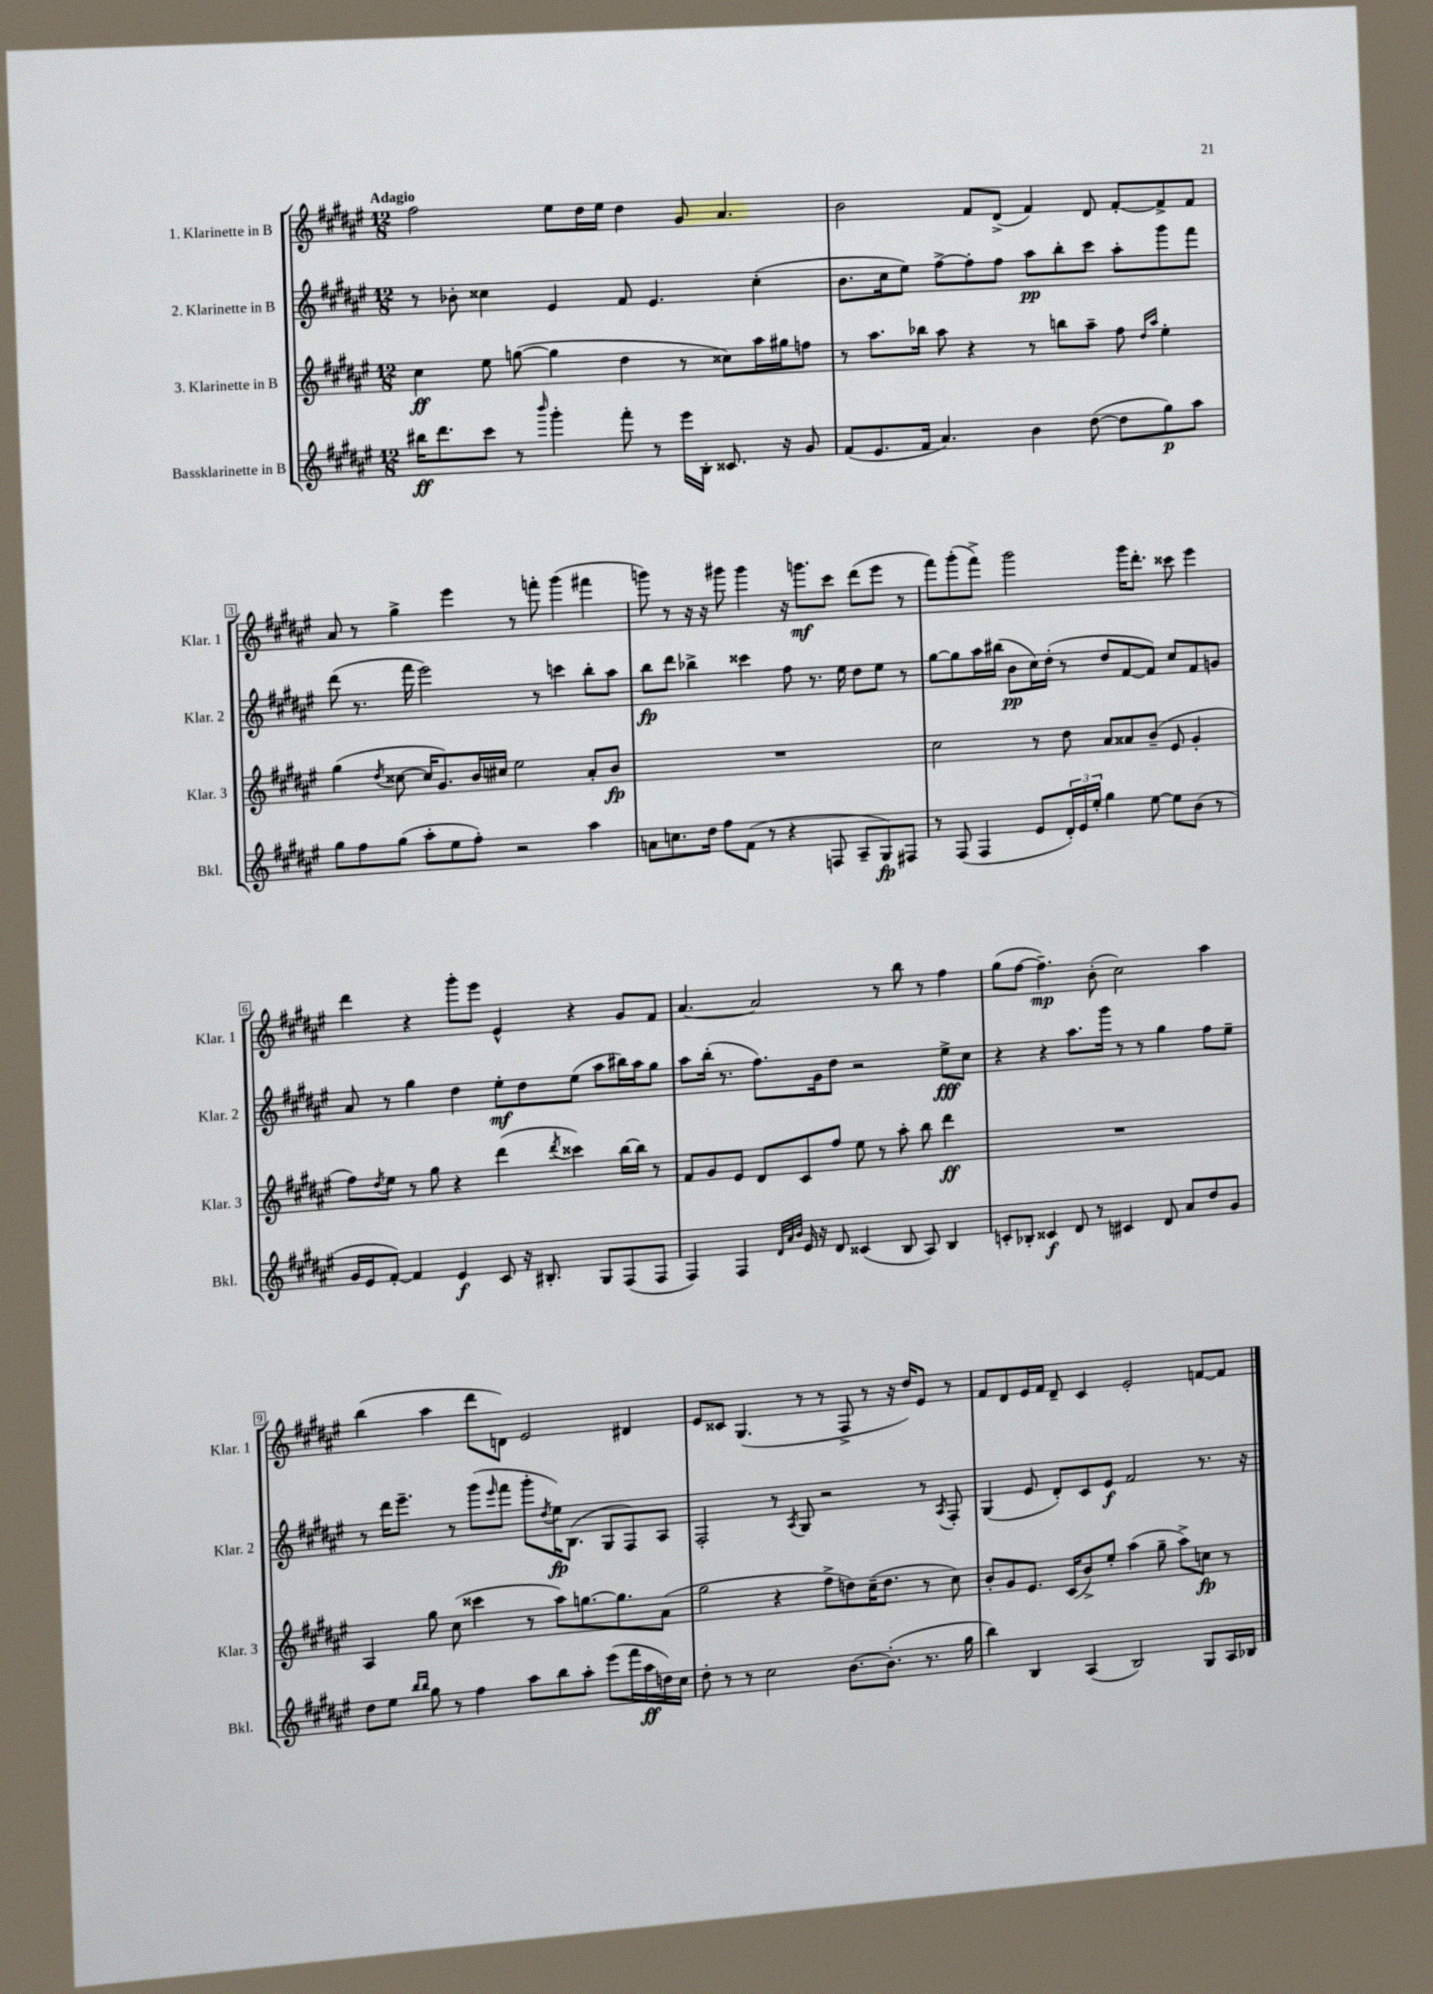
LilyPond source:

<<
\new StaffGroup <<
\new Staff = "s0" \with { instrumentName = "1. Klarinette in B" shortInstrumentName = "Klar. 1" } {
    \clef treble \key fis \major \numericTimeSignature \time 12/8 \tempo "Adagio"
    fis''2 eis''8 dis''16 eis''16 dis''4 gis'8 ais'4. |
    b'2 fis'8 dis'8->( fis'4) dis'8 fis'8~-. fis'8-> fis'8 |
    ais'8 r8 gis''4-> eis'''4 r8 f'''8-. gis'''4( fis'''4 |
    g'''8) r8 r16 r16 gis'''8 gis'''4 r16 g'''8.\mf cis'''8 dis'''8( eis'''8 r8 |
    fis'''8) gis'''8-.( fis'''8->) gis'''2 gis'''16 dis'''8.-. cisis'''8 eis'''4 |
    dis'''4 r4 gis'''8-. eis'''8 eis'4-^ r4 gis'8 fis'8 |
    ais'4.~ ais'2 r8 b''8 r8 fis''4 |
    gis''8( fis''8~ fis''4.--\mp) b'8-.( cis''2) ais''4 |
    b''4( ais''4 dis'''8 d'8) eis'2 dis'4 |
    eis'8 cisis'8 gis4.( r8 r8 fis8-> r8 r16 dis''16) eis'8 r8 |
    fis'8 dis'8 eis'16 fis'16 dis'8-- cis'4 eis'2-. f'8~ f'8 \bar "|." |
}
\new Staff = "s1" \with { instrumentName = "2. Klarinette in B" shortInstrumentName = "Klar. 2" } {
    \clef treble \key fis \major \numericTimeSignature \time 12/8
    r8 bes'8-. cisis''4 eis'4 fis'8 eis'4. cisis''4-.( |
    b'8. cis''16 eis''8) fis''8~-> fis''8-. fis''8 ais''8\pp b''8-. cis'''8 ais''8-. gis'''8 fis'''8 |
    dis'''8( r8. fis'''16 eis'''2) r8 c'''4 b''8-. ais''8 |
    b''8\fp dis'''8 bes''4-> cisis'''4 fis''8 r8. eis''16 dis''8 eis''8 r8 |
    gis''8~ gis''8 ais''16 bis''16( b'8\pp cis''16) dis''16-.( r8 dis''8 fis'8~ fis'8) cis''8 fis'8 g'8 |
    ais'8 r8 gis''4 dis''4 eis''8-.\mf dis''8 eis''8( ais''8 bis''16) ais''16 gis''8 |
    ais''8 b''16-.( r8. fis''8.) gis'16 dis''8 r2 eis''8->\fff cis''8 |
    r4 r4 ais''8. gis'''16 r8 r8 gis''4 fis''8 eis''8-- |
    r8 dis'''16 eis'''8.-- r8 gis'''8( \grace { eis'''16 } fis'''8 gis'''8-. \acciaccatura { dis''8 } eis''16\fp) b8.( gis8 fis8) ais8 |
    fis2-. r8 \acciaccatura { ais8 } gis8 r2 r8 \acciaccatura { ais8 } fis8-. |
    gis4( eis'8 dis'8-.) cis'8 eis'8\f fis'2 r8. r16 \bar "|." |
}
\new Staff = "s2" \with { instrumentName = "3. Klarinette in B" shortInstrumentName = "Klar. 3" } {
    \clef treble \key fis \major \numericTimeSignature \time 12/8
    cis''4\ff eis''8 g''8~( g''4 dis''4 r8 cisis''8) ais''16 gis''16 f''8 |
    r8 ais''8. bes''16 ais''8 r4 r8 b''8 ais''8-- fis''8 \grace { dis''16 ais''16 } eis''4-. |
    gis''4( \acciaccatura { dis''8 } cisis''8~ cisis''16 gis'8.) b'16 cis''16 eis''2 ais'8-. b'8\fp |
    R1. |
    cis''2 r8 dis''8 ais'8 aisis'8 b'8--( eis'8 gis'4-. |
    fis''8) \acciaccatura { dis''8 } eis''8 r8 gis''8 r4 dis'''4( \acciaccatura { dis'''8 } cisis'''4) b''16~ b''16 r8 |
    fis'8 gis'8 eis'8 dis'8 cis'8 fis''8 eis''8 r8 ais''8-. b''8 dis'''4\ff |
    R1. |
    ais4 gis''8 cis''8( cisis'''4 r8 ais''8) g''8.~ g''8. ais'8( |
    gis''2 r4 fis''8-> d''8) cis''16--( d''8. r8 cis''8) |
    b'8-. gis'8 eis'8. cis'16( b'8->) eis''8-. ais''4( gis''8-- ais''8->) c''8\fp r8 \bar "|." |
}
\new Staff = "s3" \with { instrumentName = "Bassklarinette in B" shortInstrumentName = "Bkl." } {
    \clef treble \key fis \major \numericTimeSignature \time 12/8
    bis''16\ff dis'''8. cis'''8 r8 \grace { b'''16 } gis'''4-. fis'''8-. r8 eis'''16 b16-. cisis'8. r16 gis'8 |
    fis'8( eis'8. fis'16 ais'4.) b'4 dis''8~( dis''8 gis''8\p) ais''8 |
    gis''8 fis''8 gis''8( ais''8-. eis''8 fis''8-.) r2 ais''4 |
    a'8 c''8. dis''16 fis''8 fis'8( r8 r4 f8 ais8-- gis8\fp) fis8 |
    r8 fis8( fis4 eis'8 \tuplet 3/2 { dis'16-.) eis'16 eis''16-. } gis''4 eis''8~ eis''8 b'8( r8 |
    gis'16 eis'16 fis'8~-.) fis'4 eis'4\f cis'8 r16 bis8.-. gis8 fis8( fis8 |
    fis4) fis4 \grace { dis'32 ais'32 b'32 } eis'16 r16 dis'8 cisis'4( b8 ais8) b4 |
    c'8-. bes8-. cisis'4\f dis'8 r8 cis'4 dis'8 ais'8 dis''8 gis'8 |
    dis''8 eis''8 \grace { b''16 b''16 } gis''8 r8 fis''4 ais''8 b''8 ais''8-. eis'''8( fis'''16 ais''16\ff d''16) cis''16 |
    dis''8-. r8 r8 cis''2 b'8.~ b'8.-.( r8. gis''16 |
    b''4) b4 ais4( b2) gis8 ais16 bes16 \bar "|." |
}
>>
>>
\layout { \context { \Score \override BarNumber.stencil = #(make-stencil-boxer 0.1 0.3 ly:text-interface::print) } }
